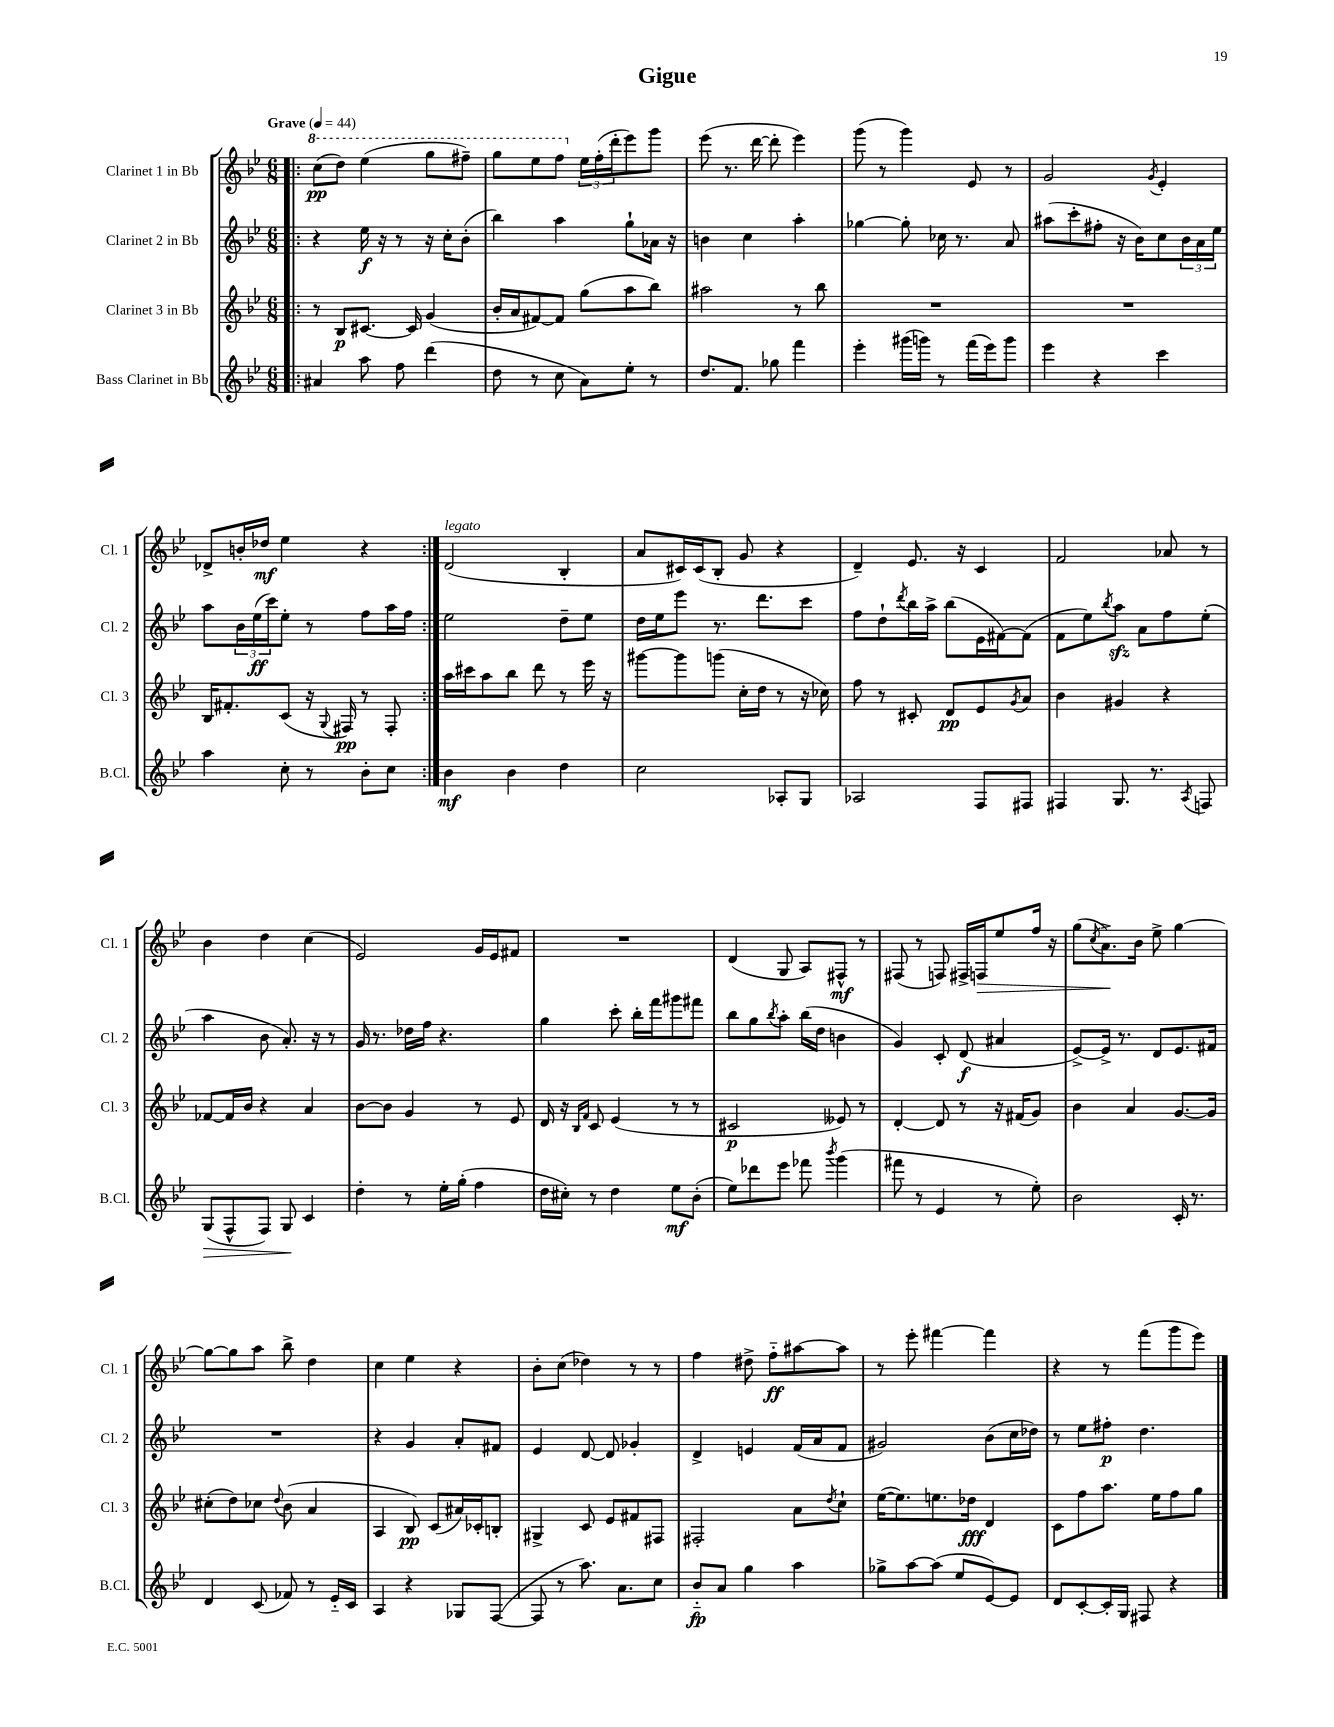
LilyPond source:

\header { title = "Gigue" }
<<
\new StaffGroup <<
\new Staff = "s0" \with { instrumentName = "Clarinet 1 in Bb" shortInstrumentName = "Cl. 1" } {
    \clef treble \key bes \major \numericTimeSignature \time 6/8 \tempo "Grave" 4 = 44
    \repeat volta 2 { \bar ".|:" \ottava #1 c'''8\pp( d'''8) ees'''4( g'''8 fis'''8--) |
    g'''8 ees'''8 f'''8 \ottava #0 \tuplet 3/2 { ees''16 f''16-.( d'''16-. } ees'''8) g'''8 |
    ees'''8( r8. d'''16~ d'''8-. ees'''4) |
    g'''8( r8 g'''4) ees'8 r8 |
    g'2 \acciaccatura { g'8 } ees'4-. |
    des'8-> b'16-. des''16\mf ees''4 r4 | }
    d'2^\markup { \italic "legato" }( bes4-. |
    a'8 cis'16) cis'16( bes8-. g'8 r4 |
    d'4--) ees'8. r16 c'4 |
    f'2 aes'8 r8 |
    bes'4 d''4 c''4( |
    ees'2) g'16 ees'16 fis'8 |
    R2. |
    d'4( g8 a8) fis8-^\mf r8 |
    fis8( r8 f8) fis16-> f16\> ees''8 f''16 r16 |
    g''8( \acciaccatura { c''8 } a'8.->\!) bes'16 ees''8-> g''4~ |
    g''8~ g''8 a''8 bes''8-> d''4 |
    c''4 ees''4 r4 |
    bes'8-. c''8( des''4) r8 r8 |
    f''4 dis''8-> f''8-_\ff ais''8~ ais''8 |
    r8 ees'''8-. fis'''4~ fis'''4 |
    r4 r8 f'''8( g'''8 ees'''8) \bar "|." |
}
\new Staff = "s1" \with { instrumentName = "Clarinet 2 in Bb" shortInstrumentName = "Cl. 2" } {
    \clef treble \key bes \major \numericTimeSignature \time 6/8
    \repeat volta 2 { \bar ".|:" r4 ees''16\f r16 r8 r16 c''16-. bes'8-.( |
    bes''4) a''4 g''8-! aes'16 r16 |
    b'4 c''4 a''4-. |
    ges''4~ ges''8-. ces''16 r8. a'8 |
    ais''8( c'''8-. fis''8-. r16 bes'16) c''8 \tuplet 3/2 { bes'16 a'16 ees''16 } |
    a''8 \tuplet 3/2 { bes'16 ees''16\ff( c'''16) } ees''8-. r8 f''8 a''16 f''16 | }
    ees''2 d''8-- ees''8 |
    d''16 ees''16 ees'''8 r8. d'''8. c'''8 |
    f''8 d''8-! \acciaccatura { d'''8 } bes''16 a''16-> bes''8( ees'16 fis'16~) fis'8( |
    f'8 ees''8) \acciaccatura { bes''8 } a''8\sfz a'8 f''8 ees''8-.( |
    a''4 bes'8 a'8.-.) r16 r8 |
    g'16 r8. des''16 f''16 r4. |
    g''4 c'''8-. bes''16-. f'''16 gis'''8 fis'''8 |
    bes''8 g''8 \acciaccatura { bes''8 } a''8-. bes''16( d''16 b'4 |
    g'4) c'8-. d'8\f( ais'4 |
    ees'8~->) ees'16-> r8. d'8 ees'8. fis'16 |
    R2. |
    r4 g'4 a'8-. fis'8 |
    ees'4 d'8~ d'8 ges'4-. |
    d'4-> e'4 f'16( a'16 f'8 |
    gis'2) bes'8( c''16 des''16) |
    r8 ees''8 fis''8-.\p d''4. \bar "|." |
}
\new Staff = "s2" \with { instrumentName = "Clarinet 3 in Bb" shortInstrumentName = "Cl. 3" } {
    \clef treble \key bes \major \numericTimeSignature \time 6/8
    \repeat volta 2 { \bar ".|:" r8 bes8\p cis'8.~ cis'16 g'4( |
    bes'16-. a'16 fis'8~) fis'8 g''8( a''8 bes''8) |
    ais''2 r8 bes''8 |
    R2. |
    R2. |
    bes16 fis'8.-. c'8( r16 \appoggiatura { g8 } fis16\pp) r8 fis8-. | }
    a''16 cis'''16 a''8 bes''8 d'''8 r8 ees'''16 r16 |
    gis'''8~ gis'''8 g'''8( c''16-. d''16 r8 r16 ces''16) |
    f''8 r8 cis'8-. d'8\pp ees'8 \acciaccatura { g'8 } a'8 |
    bes'4 gis'4 r4 |
    fes'8~ fes'16 bes'16 r4 a'4 |
    bes'8~ bes'8 g'4 r8 ees'8 |
    d'16 r16 \grace { bes16 f'16 } c'8 ees'4( r8 r8 |
    cis'2\p eeses'8) r8 |
    d'4~-. d'8 r8 r16 fis'16( g'8) |
    bes'4 a'4 g'8.~ g'16 |
    cis''8-.( d''8) ces''8 \appoggiatura { d''8 } bes'8( a'4 |
    a4 bes8\pp) c'8( ais'16) ces'16-. b8-. |
    gis4-> c'8 ees'8 fis'8 fis8 |
    fis2-. a'8 \acciaccatura { d''8 } c''8-! |
    ees''16~( ees''8.) e''8. des''16\fff d'4 |
    c'8 f''8 a''8. ees''16 f''8 g''8 \bar "|." |
}
\new Staff = "s3" \with { instrumentName = "Bass Clarinet in Bb" shortInstrumentName = "B.Cl." } {
    \clef treble \key bes \major \numericTimeSignature \time 6/8
    \repeat volta 2 { \bar ".|:" ais'4 a''8 f''8 d'''4( |
    d''8 r8 c''8 a'8) ees''8-. r8 |
    d''8. f'8. ges''8 f'''4 |
    ees'''4-. gis'''16( g'''16) r8 f'''16( ees'''16) g'''8 |
    ees'''4 r4 c'''4 |
    a''4 c''8-. r8 bes'8-. c''8 | }
    bes'4\mf bes'4 d''4 |
    c''2 aes8-. g8 |
    aes2 f8 fis8 |
    fis4 g8. r8. \acciaccatura { a8 } f8 |
    g8\>( f8-^ f8) g8\! c'4 |
    d''4-. r8 ees''16-. g''16-.( f''4 |
    d''16 cis''16-.) r8 d''4 ees''8\mf bes'8-.( |
    ees''8) des'''8 ees'''8 fes'''8 \acciaccatura { bes'''8 } g'''4( |
    fis'''8 r8 ees'4 r8 ees''8-.) |
    bes'2 c'16-. r8. |
    d'4 c'8( fes'8) r8 ees'16-_ c'16 |
    a4 r4 ges8 f8~( |
    f8 r8 a''8.) a'8. c''8 |
    bes'8-_\fp a'8 g''4 a''4 |
    ges''8-> a''8~ a''8( ees''8 ees'8~) ees'8 |
    d'8 c'8~-. c'16-. g16 fis8 r4 \bar "|." |
}
>>
>>
\layout { \context { \Score \remove "Bar_number_engraver" } }
